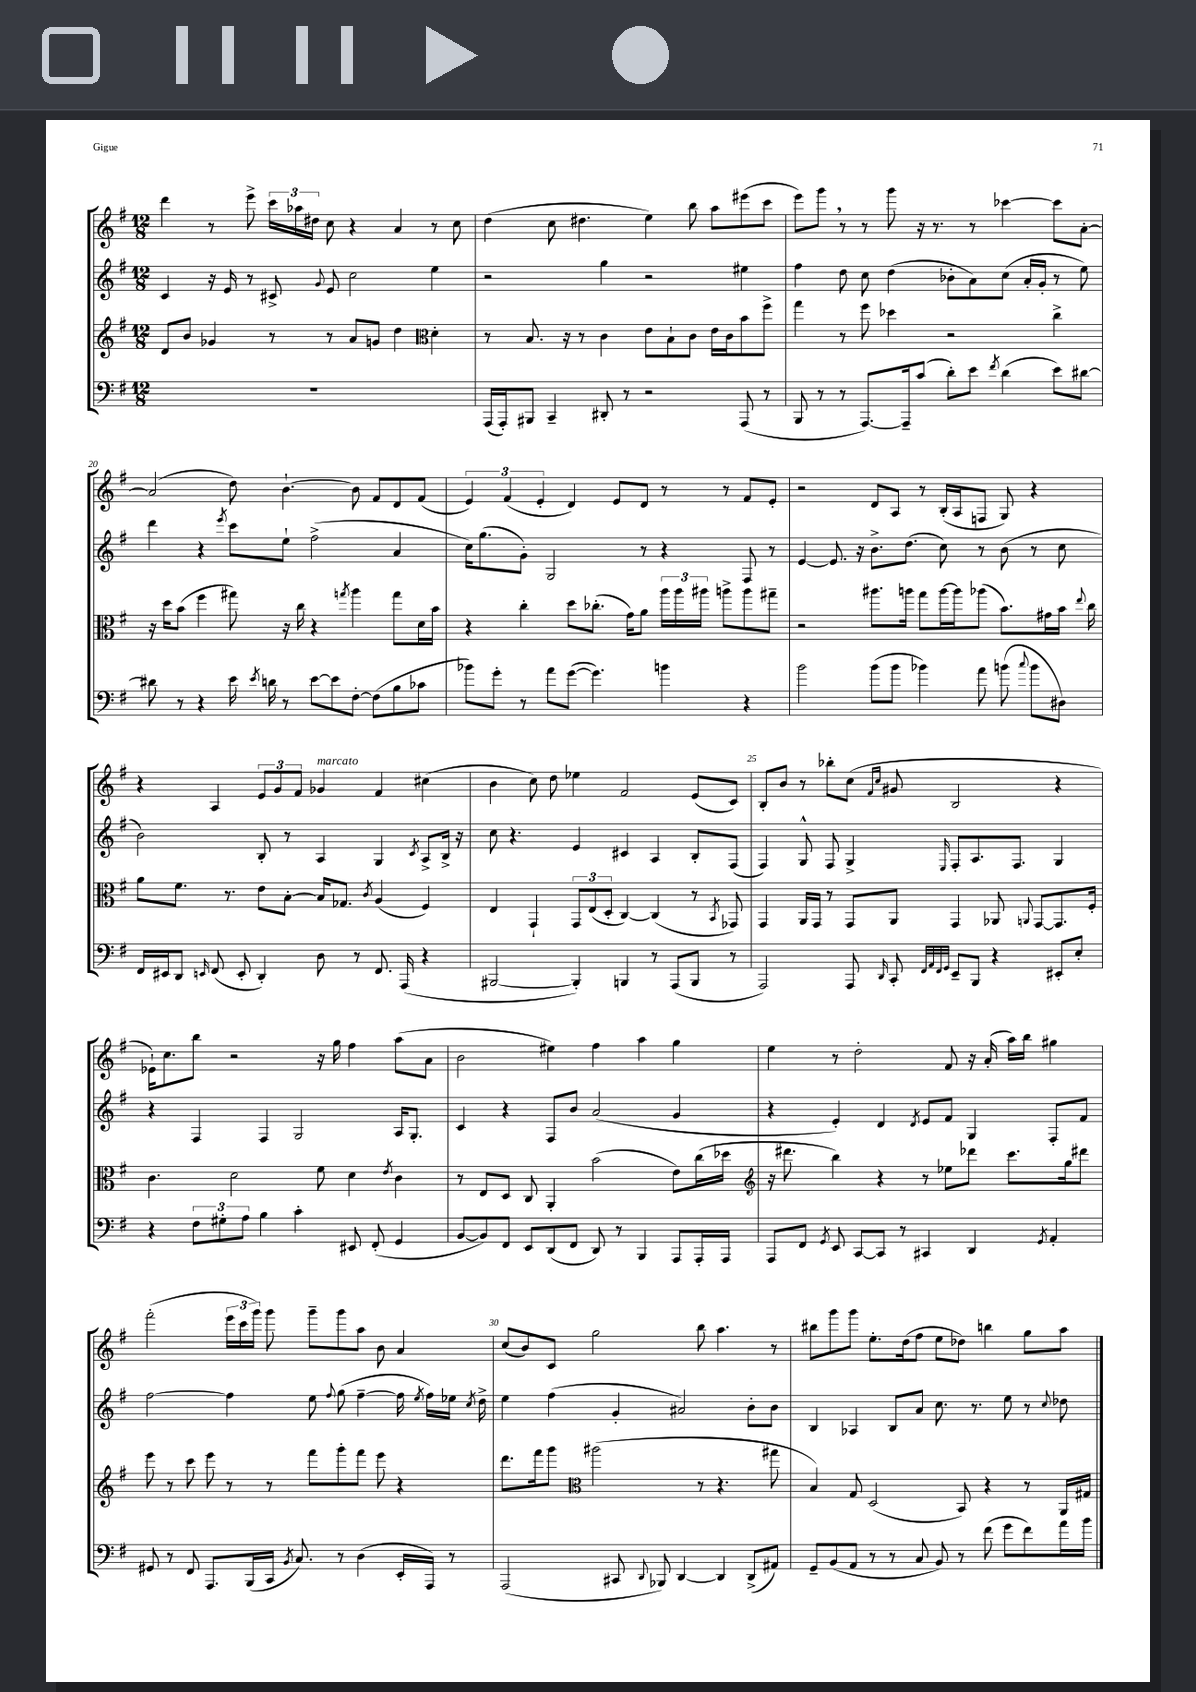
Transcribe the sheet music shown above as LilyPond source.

<<
\new StaffGroup <<
\new Staff = "s0" {
    \clef treble \key g \major \numericTimeSignature \time 12/8
    \autoBeamOff d'''4 r8 e'''8-> \tuplet 3/2 { c'''16[ aes''16 dis''16] } c''8 r4 a'4 r8 c''8 |
    d''4( c''8 dis''4. e''4) b''8 a''8[ eis'''8( c'''8] |
    e'''8[) g'''8] \breathe r8 r8 g'''8 r16 r8. r8 ces'''4~ ces'''8[ a'8]~-. |
    a'2( d''8) b'4.~-! b'8 fis'8[ d'8 fis'8]( |
    \tuplet 3/2 { e'4) fis'4( e'4-. } d'4) e'8[ d'8] r8 r8 fis'8[ e'8]-. |
    r2 d'8[ a8] r8 b16[-.( a16 f8] g8) r4 |
    r4 a4 \tuplet 3/2 { e'8[ g'8 fis'8] } ges'4^\markup { \italic "marcato" } fis'4 cis''4( |
    b'4 c''8) d''8 ees''4 fis'2 e'8[( c'8]) |
    b8[-. b'8] r8 bes''8[-. c''8]( \grace { fis'16[ c''16] } gis'8 b2 r4 |
    ees'16[-!) c''8. b''8] r2 r16 g''16 fis''4 a''8[( a'8] |
    b'2 eis''4) fis''4 a''4 g''4 |
    e''4 r8 d''2-. fis'8 r16 a'16-.( a''16[) b''16] gis''4 |
    fis'''2-.( \tuplet 3/2 { e'''16[ c'''16 g'''16]) } g'''8 g'''8[-- g'''8 a''8] b'8 a'4 |
    c''8[( b'8) c'8] g''2 b''8 a''4. r8 |
    bis''8[ g'''8 g'''8] e''8.[-. d''16( fis''8] e''8[ des''8]) b''4 g''8[ a''8] \bar "|." |
}
\new Staff = "s1" {
    \clef treble \key g \major \numericTimeSignature \time 12/8
    \autoBeamOff c'4 r16 e'16 r8 cis'8-> \appoggiatura { g'8 } e'8 c''2 e''4 |
    r2 g''4 r2 eis''4 |
    fis''4 d''8 c''8 d''4( bes'8[-. a'8) c''8]( a'16[-. g'16]-. r8 e''8) |
    d'''4 r4 \acciaccatura { e'''8 } c'''8[ e''8]-! fis''2->( a'4 |
    c''16[) g''8.( g'8]-.) g2 r8 r4 fis8 r8 |
    e'4~ e'8. r16 b'8.[-> d''8.]( c''8) r8 b'8( r8 c''8 |
    b'2) b8-. r8 a4 g4 \acciaccatura { c'8 } a8[-> b16]-> r16 |
    c''8 r4. e'4 cis'4 a4 b8[-. fis8]( |
    fis4) g8-^ fis8 g4-> \grace { e16 } fis8[-. a8. fis8.] g4 |
    r4 fis4 fis4 g2 a16[ g8.]-. |
    c'4 r4 fis8[ b'8] a'2( g'4 |
    r4 e'4-.) d'4 \acciaccatura { d'8 } e'8[ fis'8] g4 fis8[-. fis'8] |
    fis''2~ fis''4 e''8 \appoggiatura { fis''8 } g''8( fis''4~-- fis''16 \acciaccatura { e''8 } fis''16[) ees''16] \acciaccatura { c''8 } d''16-> |
    e''4 fis''4( g'4-. ais'2) b'8[-. b'8] |
    b4 aes4 b8[ a'8] c''8. r8. e''8 r8 \appoggiatura { c''8 } des''8 \bar "|." |
}
\new Staff = "s2" {
    \clef treble \key g \major \numericTimeSignature \time 12/8
    \autoBeamOff d'8[ b'8] ges'4 r8 r8 a'8[ g'8] d''4 \clef alto d'4-. |
    r8 b8. r16 r8 c'4 e'8[ b8-! c'8] e'16[ c'16 b'8 fis''8]-> |
    g''4 r8 fis''8 des''4 r2 c''4-> |
    r16 d''16[ b'8]( fis''4 gis''8) r16 c''16 r4 \acciaccatura { g''8 } a''4 g''8[ d'16 b'16] |
    r4 c''4-. d''8[ ces''8.]-.( g'16[) a'8] \tuplet 3/2 { a''16[ a''16 ais''16] } a''8[-> a''8 gis''8]-- |
    r2 ais''8.[ a''16] g''8[ a''16~ a''16 aes''8]( b'8.[) gis'16 b'16] \appoggiatura { e''8 } c''16 |
    a'8[ fis'8.] r8. e'8[ b8]~-. b16[ ges8.] \acciaccatura { c'8 } a4( fis4) |
    e4 g,4-! \tuplet 3/2 { g,8[ e8( d8]-. } c4~) c4( r8 \acciaccatura { b,8 } ges,8) |
    g,4 a,16[ g,16] r8 g,8[ a,8] g,4 aes,8 \appoggiatura { a,8 } g,8[~ g,8. fis16]-. |
    c'4. d'2 fis'8 d'4 \acciaccatura { e'8 } c'4 |
    r8 e8[ d8] c8 a,4-. b'2( e'8[) c''16( des''16] |
    \clef treble r16 dis'''8. b''4) r4 r8 ees''8[ des'''8] c'''8.[ g''16 dis'''8] |
    e'''8 r8 c'''8 e'''8 r8 r8 fis'''8[ g'''8-. fis'''8] e'''8 r4 |
    d'''8.[ fis'''16 g'''8] \clef alto ais''2( r8 r4. gis''8 |
    b4) g8 d2( b,8) r4 r8 a,16[ gis16] \bar "|." |
}
\new Staff = "s3" {
    \clef bass \key g \major \numericTimeSignature \time 12/8
    \autoBeamOff R1. |
    a,,16[( a,,16-.) bis,,8] c,4-- dis,8-. r8 r2 a,,8( r8 |
    b,,8 r8 r8 a,,8.[~) a,,16-- c'8]( d'8[-.) e'8] \acciaccatura { fis'8 } d'4( e'8[) dis'8]~ |
    dis'8 r8 r4 e'16 \acciaccatura { e'8 } d'16 r8 e'8[~ e'8 fis8]~-. fis8[( b8 ces'8] |
    bes'8[) g'8]-. r8 a'8[ g'8]~( g'4.) b'4 r4 |
    b'2 b'8[( b'8] bes'4) a'8 b'8( \appoggiatura { c''8 } b'8[ dis8]) |
    fis,16[ eis,16 d,8] \grace { e,16 } fis,8( e,8-. d,4-.) d8 r8 fis,8. a,,16( r4 |
    bis,,2~ bis,,4-.) b,,4 r8 a,,8[( b,,8] r8 |
    a,,2) a,,8 \grace { d,16 } c,8-. \grace { fis,32[ a,32 fis,32 g,32] } e,8[-- b,,8] r4 eis,8[-. e8]-. |
    r4 \tuplet 3/2 { fis8[ gis8-. a8] } b4 c'4-. eis,8 fis,8-.( g,4 |
    b,8[~ b,8) fis,8] e,8[ d,8( fis,8] d,8) r8 b,,4 a,,8[ a,,16-. a,,16] |
    a,,8[ fis,8] \acciaccatura { g,8 } e,8 c,8[~ c,8] r8 cis,4 d,4 \acciaccatura { g,8 } a,4-. |
    gis,8 r8 fis,8 a,,8.[ b,,16( c,16] \acciaccatura { b,8 } c8.) r8 d4( e,16[-. a,,16]) r8 |
    a,,2( cis,8 \appoggiatura { d,8 } bes,,8) d,4~ d,4 d,8[->( ais,8]) |
    g,8[-- b,8( a,8] r8 r8 c8 b,8) r8 fis'8( g'8[ fis'8) a'16 b'16] \bar "|." |
}
>>
>>
\layout { \context { \Score currentBarNumber = #17 \override BarNumber.break-visibility = ##(#f #t #t) barNumberVisibility = #(every-nth-bar-number-visible 5) } }
